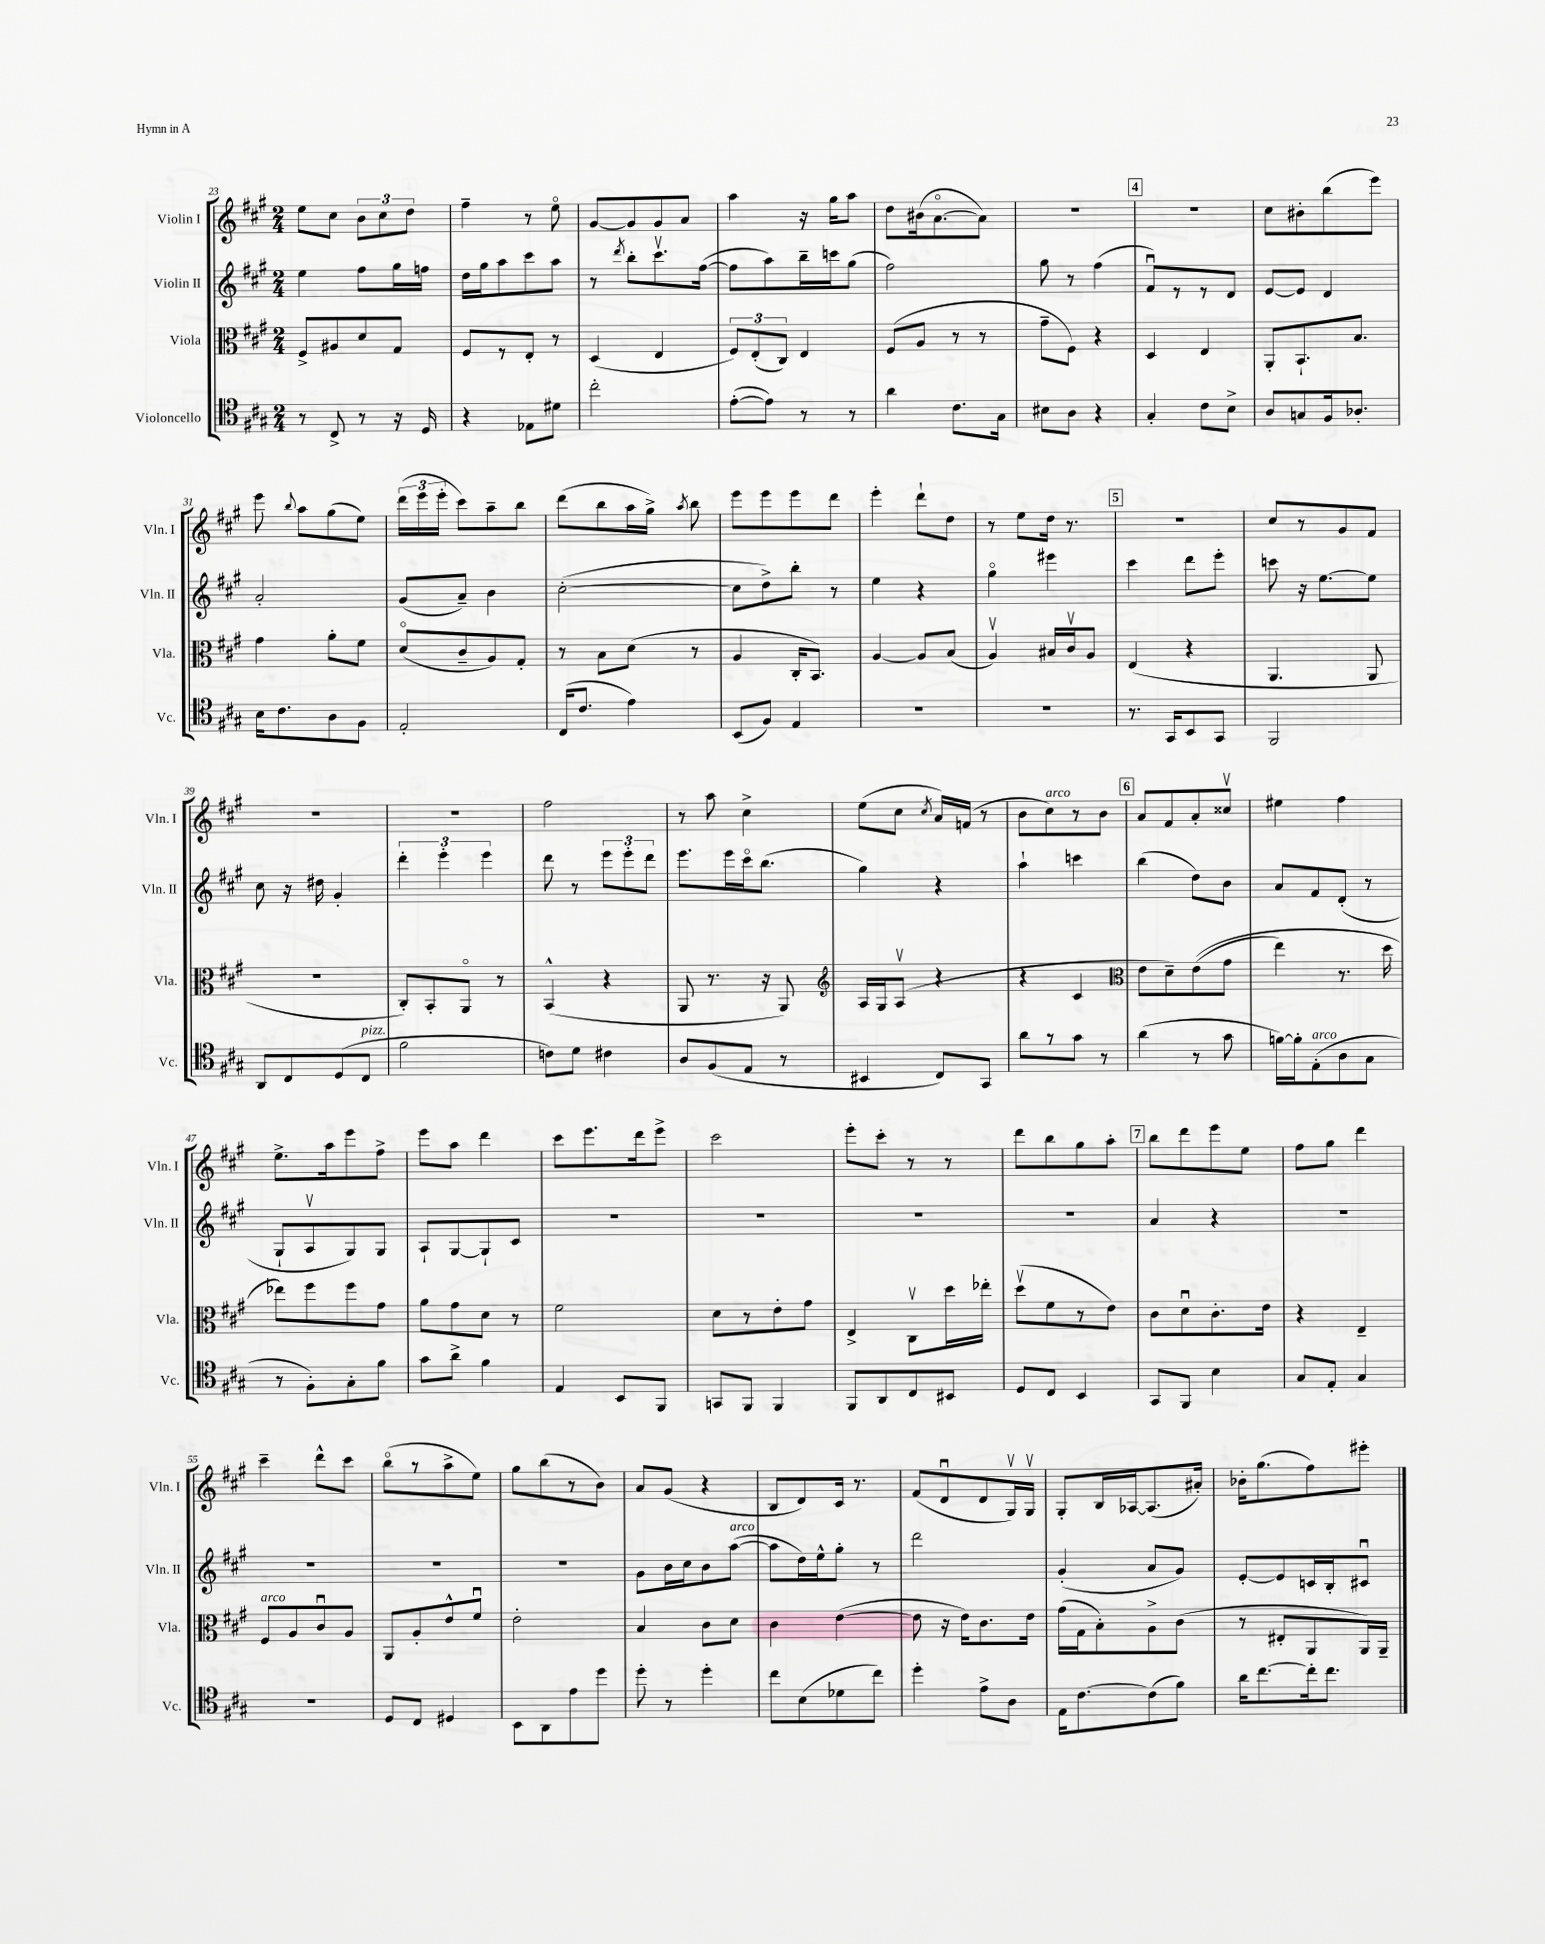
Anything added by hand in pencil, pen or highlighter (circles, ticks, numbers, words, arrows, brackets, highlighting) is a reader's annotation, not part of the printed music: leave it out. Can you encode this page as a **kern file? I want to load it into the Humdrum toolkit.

**kern	**kern	**kern	**kern
*part4	*part3	*part2	*part1
*staff4	*staff3	*staff2	*staff1
*I"Violoncello	*I"Viola	*I"Violin II	*I"Violin I
*I'Vc.	*I'Vla.	*I'Vln. II	*I'Vln. I
*clefC4	*clefC3	*clefG2	*clefG2
*k[f#c#g#]	*k[f#c#g#]	*k[f#c#g#]	*k[f#c#g#]
*M2/4	*M2/4	*M2/4	*M2/4
=23	=23	=23	=23
8r	8F#^/L	4ee\	8ee\L
8C#^/	8A#X/	.	8cc#\J
8r	8d/	8ff#\L	12b\L
.	.	.	12cc#\
16r	8G#/J	16gg#\L	.
.	.	.	12dd\J
16D/	.	16ffn\JJ	.
=24	=24	=24	=24
4r	8F#/L	16dd\LL	4ff#~\
.	.	16gg#\J	.
.	8r	8aa\	.
8E-X\L	8E'/J	8ccc#\	8r
8d#X\J	8r	8aa\J	8ee\
=25	=25	=25	=25
2cc#'\	(4D/	8r	[8g#/L
.	.	8qddd/	.
.	.	8bb'\L	8g#/]
.	4E/	8.ccc#v\	8g#/
.	.	.	8a/J
.	.	([16ff#\Jk	.
=26	=26	=26	=26
([8e'\L	12F#/L)	8ff#\L]	4aa\
.	(12E'/	.	.
8e\J])	.	8aa\)	.
.	12C#/J)	.	.
8r	4E/	16bb~\L	16r
.	.	16cccn\J	16gg#\KL
8r	.	(8gg#\J	8aa\J
=27	=27	=27	=27
4a\	(8F#/L	2ff#\)	8dd\L
.	8A/J	.	(16b#X\k
.	.	.	[8.a\
8.c#\L	8r	.	.
.	8r	.	8a\J])
16G#\Jk	.	.	.
=28	=28	=28	=28
8B#X\L	8g#~\L	8gg#\	2r
8A\J	8F#\J)	8r	.
4r	4r	(4ff#\	.
!!LO:REH:place=s1:t=4
=29	=29	=29	=29
4G#'/	4D/	8f#u/L)	2r
.	.	8r	.
8c#\L	4E/	8r	.
8B^\J	.	8d/J	.
=30	=30	=30	=30
8A/L	8AA'/L	[8e/L	8cc#\L
8Gn/	8.BB`/	8e/J]	8b#X'\
16F#/k	.	4d/	(8bb\
8.A-X'/J	8.B/J	.	.
.	.	.	8eee\J)
!!LO:LB:g=z
=31	=31	=31	=31
16B\KL	4g#\	2a'/	8eee\
8.c#\	.	.	.
.	.	.	8qqbb/
.	.	.	8aa\L
8A\	8a'\L	.	(8gg#\
8F#\J	8f#\J	.	8ee\J)
=32	=32	=32	=32
2E'/	(8d/L	(8g#/L	(24ddd\LL
.	.	.	24eee\
.	.	.	24eee'\JJ
.	8c#~/	8a~/J)	8ccc#\L)
.	8A/)	4b\	8aa~\
.	8G#'/J	.	8bb\J
=33	=33	=33	=33
(16C#/KL	8r	([2cc#'\	(8ddd\L
8.c#/J	.	.	.
.	8B\L	.	8bb\
4e\)	(8d\J	.	16aa\L
.	.	.	16gg#^\JJ)
.	.	.	8qaa/
.	8r	.	8bb\
=34	=34	=34	=34
(8BB/L	4A/	8cc#\L]	8eee\L
8F#/J)	.	8dd^\)	8eee\
4E/	16C#'/KL	8bb'\J	8eee\
.	8.BB/J)	.	.
.	.	8r	8ddd\J
=35	=35	=35	=35
2r	[4A/	4ee\	4eee'\
.	8A/L]	4r	8ddd`\L
.	(8B/J	.	8dd\J
=36	=36	=36	=36
2r	4Av/)	4gg#\	8r
.	.	.	8ee\L
.	16B#X/LL	4eee#X\	16dd\Jk
.	16c#v/J	.	8.r
.	8A/J	.	.
!!LO:REH:place=s1:t=5
=37	=37	=37	=37
8.r	(4E/	4ccc#\	2r
16GG#/KL	.	.	.
8BB/	4r	8ddd\L	.
8GG#/J	.	8eee'\J	.
=38	=38	=38	=38
2FF#/	4.AA/	8cccn\	8cc#/L
.	.	16r	8r
.	.	[8.ee\L	.
.	.	.	8g#/
.	8AA/	8ee\J]	8f#/J
!!LO:LB:g=z
=39	=39	=39	=39
8AA/L	2r	8cc#\	2r
8C#/	.	16r	.
.	.	16dd#X\	.
(8D/	.	4g#'/	.
!LO:TX:a:i:t=pizz.	!	!	!
8C#/J	.	.	.
=40	=40	=40	=40
2f#\	8C#'/L)	6ddd'\	2r
.	8BB'/	.	.
.	.	6eee'\	.
.	8AA/J	.	.
.	.	6eee\	.
.	8r	.	.
=41	=41	=41	=41
8cn\L)	(4BB^^/	8ddd\	2ff#\
8d\J	.	8r	.
4c#X\	4r	12eee\L	.
.	.	12eee'\	.
.	.	12ddd\J	.
=42	=42	=42	=42
8A/L	8AA/	8.eee\L	8r
(8F#/	8.r	.	8aa\
.	.	16eee\L	.
8E/J	.	16ccc#\J	4cc#^\
.	16r	(8.bb\J	.
8r	8AA/)	.	.
=43	=43	=43	=43
*	*clefG2	*	*
4BB#X/	16A/LL	4gg#\)	(8ee\L
.	16G#/J	.	.
.	(8Av/J	.	8cc#\J
.	.	.	8qcc#/
8C#/L)	4r	4r	16a/LL)
.	.	.	(16fn/JJ
8GG#/J	.	.	8r
=44	=44	=44	=44
8a\L	4r	4aa`\	8b\L
!	!	!	!LO:TX:a:i:t=arco
8r	.	.	8cc#\)
8g#\J	4c#/	4cccn\	8r
8r	.	.	8b\J
!!LO:REH:place=s1:t=6
=45	=45	=45	=45
*	*clefC3	*	*
(4a\	8e\L	(4bb\	8a/L
.	8d~\)	.	8f#/
8r	((8e\	8dd\L)	8a'/
8g#\	8g#\J	8b\J	8cc##Xv/J
=46	=46	=46	=46
[16fn\LL)	4ee\)	8a/L	4ee#X\
16f'\J]	.	.	.
!LO:TX:a:i:t=arco	!	!	!
(8E'\	.	8f#/	.
8A\	8.r	(8d'/J	4ff#\
8G#\J	.	8r	.
.	16dd\	.	.
!!LO:LB:g=z
=47	=47	=47	=47
8r	8ee-X\L)	8G#`/L	8.ee^\L
8F#'\L)	8ff#\	8Av/	.
.	.	.	16aa\k
8G#'\	8ff#\	8G#/)	8eee\
8f#\J	8g#\J	8G#/J	8ff#^\J
=48	=48	=48	=48
8g#\L	8a\L	8A`/L	8eee\L
8a^\J	8g#\	[8G#/	8aa\J
4f#\	8d\J	8G#`/]	4ddd\
.	8r	8c#/J	.
=49	=49	=49	=49
4E/	2f#\	2r	8ccc#\L
.	.	.	8.eee\
8BB/L	.	.	.
.	.	.	16ddd\k
8FF#/J	.	.	8eee^\J
=50	=50	=50	=50
8GGn/L	8d\L	2r	2ccc#\
8FF#/J	8r	.	.
4FF#/	8e'\	.	.
.	8g#\J	.	.
=51	=51	=51	=51
8FF#/L	4E^/	2r	8eee'\L
8AA/	.	.	8ccc#'\J
8C#/	8C#v\L	.	8r
8BB#X/J	16dd\L	.	8r
.	16ee-X'\JJ	.	.
=52	=52	=52	=52
8D/L	(8ddv\L	2r	8ddd\L
8C#/J	8f#\	.	8bb\
4BB/	8r	.	8gg#\
.	8e\J)	.	8aa'\J
!!LO:REH:place=s1:t=7
=53	=53	=53	=53
8GG#/L	8c#\L	4a/	8bb\L
8FF#/J	8du\	.	8ddd\
4B\	8.c#'\	4r	8eee\
.	.	.	8ee\J
.	16e\Jk	.	.
=54	=54	=54	=54
8G#/L	4r	2r	8ff#\L
8E'/J	.	.	8gg#\J
4G#/	4E~/	.	4ddd\
!!LO:LB:g=z
=55	=55	=55	=55
!	!LO:TX:a:i:t=arco	!	!
2r	8F#/L	2r	4ccc#~\
.	8A/	.	.
.	8c#u/	.	8ddd^^\L
.	8A/J	.	8ccc#\J
=56	=56	=56	=56
8D/L	8AA/L	2r	(8bb\L
8C#/J	8A'/	.	8r
4D#X/	8e^^/	.	8aa^\
.	8f#u/J	.	8ee\J)
=57	=57	=57	=57
8BB\L	2e'\	2r	8gg#\L
8AA\	.	.	(8bb\
8e\	.	.	8r
8dd\J	.	.	8b\J)
=58	=58	=58	=58
8dd'\	4B/	8g#\L	8a/L
8r	.	16b\L	(8g#/J
.	.	16cc#\J	.
4dd'\	8c#\L	8b\	4r
!	!	!LO:TX:a:i:t=arco	!
.	8d\J	([8aa\J	.
=59	=59	=59	=59
8cc#\L	4c#\	8aa\L]	8B/L
(8B\	.	16dd\L)	8d/)
.	.	16ee^^\J	.
8d-X\	([4e\	8gg#'\J	16c#/Jk
.	.	.	8.r
8cc#\J)	.	8r	.
=60	=60	=60	=60
4dd'\	8e\]	2ddd\	(8f#/L
.	16r	.	8du/
.	16e\KL)	.	.
8e^\L	8.c#\	.	8d/
8A\J	.	.	16G#v/L)
.	16e\Jk	.	16G#v/JJ
=61	=61	=61	=61
16E\KL	(16g#\LL	(4g#'/	8G#'/L
[8.c#\	16G#\J	.	.
.	8B'\)	.	16B/L
.	.	.	[16A-X/J
(8c#\]	8A^\	8a/L	(8.A-/]
8f#\J)	(8c#\J	8g#/J)	.
.	.	.	16a#X'/Jk)
=62	=62	=62	=62
16a\KL	8r	[8e'/L	16b-X'\KL
[8.cc#\	.	.	(8.gg#\
.	8E#X'/L	8e/]	.
16cc#'\k]	8AA/	16cn/L	8ff#\)
8.cc#\J	.	16B'/J	.
.	16AA/L)	8c#Xu/J	8eee#X'\J
.	16AA~/JJ	.	.
==	==	==	==
*-	*-	*-	*-
